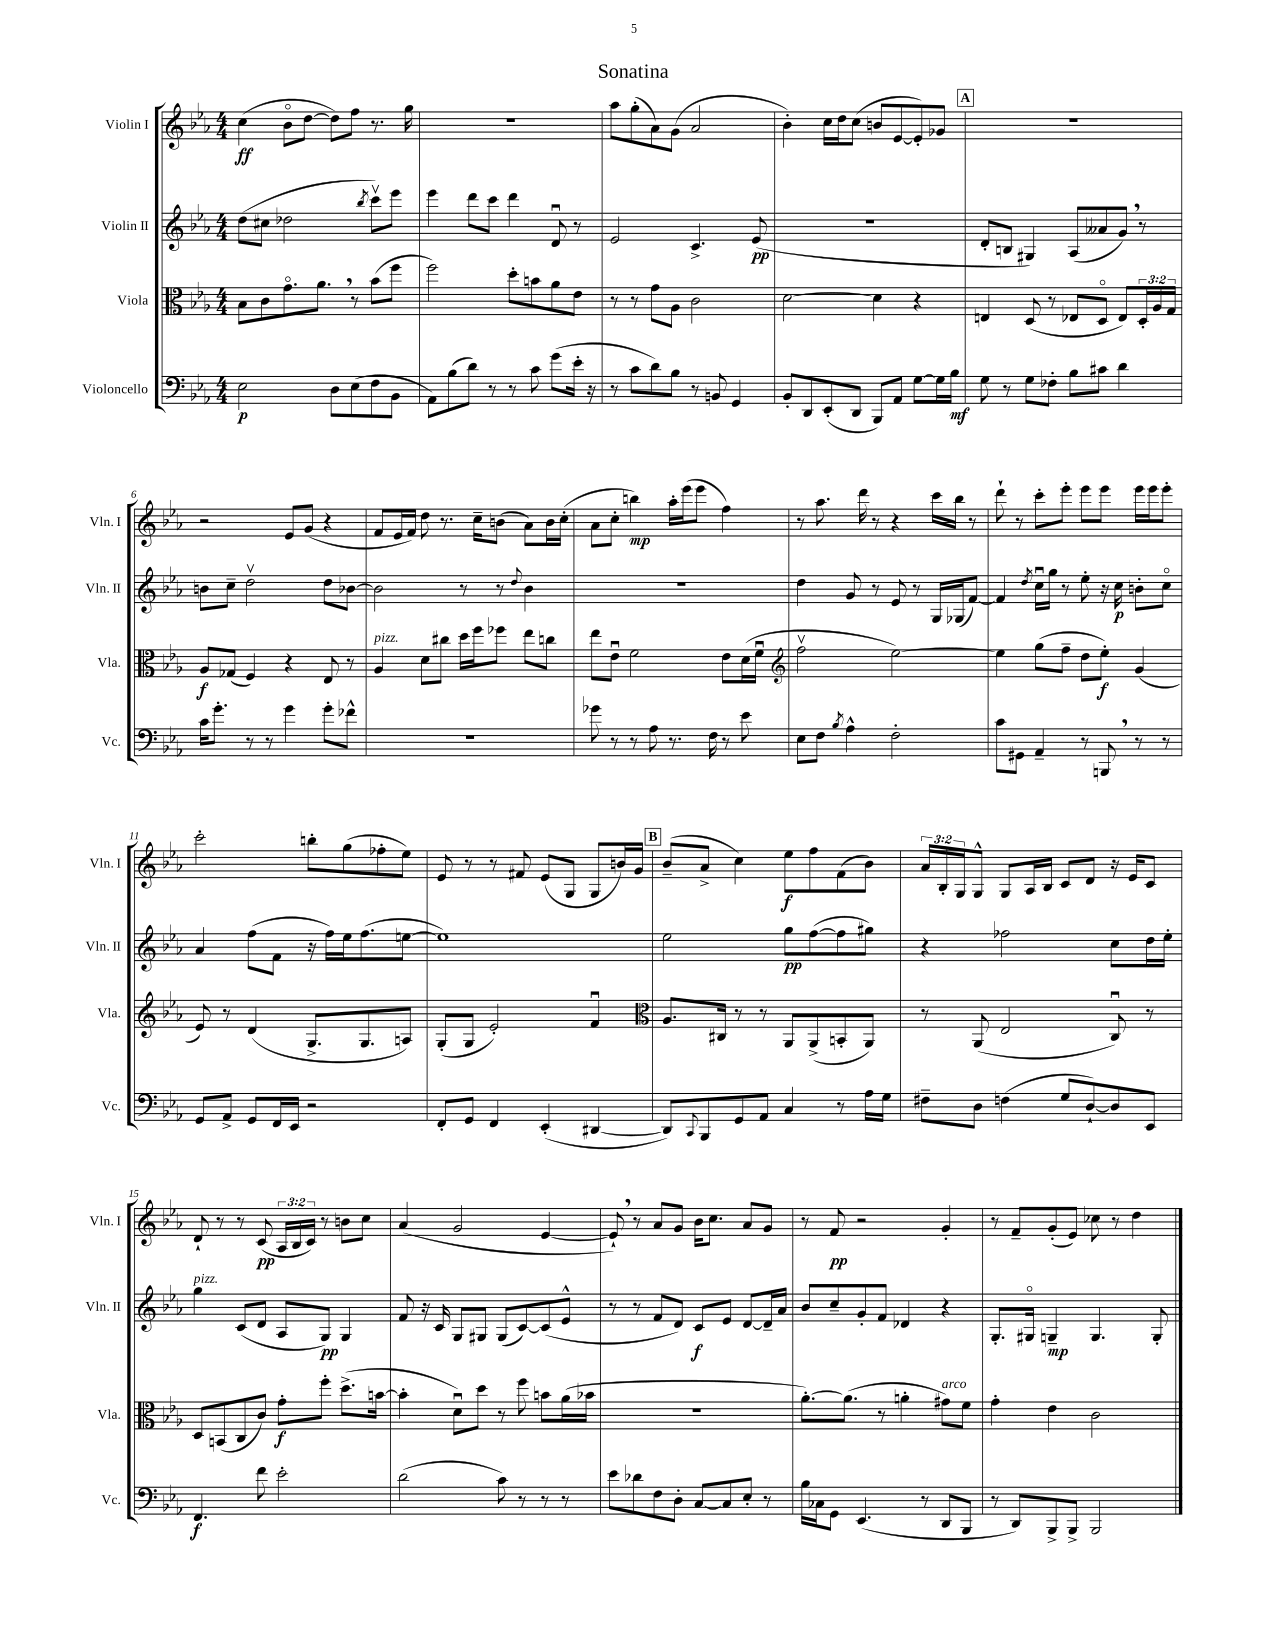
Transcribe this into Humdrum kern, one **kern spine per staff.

**kern	**dynam	**kern	**dynam	**kern	**dynam	**kern	**dynam
*part4	*part4	*part3	*part3	*part2	*part2	*part1	*part1
*staff4	*staff4	*staff3	*staff3	*staff2	*staff2	*staff1	*staff1
*I"Violoncello	*	*I"Viola	*	*I"Violin II	*	*I"Violin I	*
*I'Vc.	*	*I'Vla.	*	*I'Vln. II	*	*I'Vln. I	*
*clefF4	*	*clefC3	*	*clefG2	*	*clefG2	*
*k[b-e-a-]	*	*k[b-e-a-]	*	*k[b-e-a-]	*	*k[b-e-a-]	*
*M4/4	*	*M4/4	*	*M4/4	*	*M4/4	*
=1	=1	=1	=1	=1	=1	=1	=1
2E-\	p	8B-\L	.	(8dd\L	.	(4cc\	ff
.	.	8c\	.	8cc#X\J	.	.	.
.	.	8.g\	.	2dd-X\	.	8b-\L	.
.	.	.	.	.	.	[8dd\J	.
.	.	8.a-,\J	.	.	.	.	.
8D\L	.	.	.	.	.	8dd\L])	.
(8E-\	.	8r	.	.	.	8ff\J	.
.	.	.	.	8qbb-/	.	.	.
8F\	.	(8b-\L	.	8cccv\L)	.	8.r	.
8BB-\J	.	8ff\J	.	8eee-\J	.	.	.
.	.	.	.	.	.	16gg\	.
=2	=2	=2	=2	=2	=2	=2	=2
8AA-\L)	.	2ff\)	.	4eee-\	.	1r	.
(8B-\	.	.	.	.	.	.	.
8d\J)	.	.	.	8ddd\L	.	.	.
8r	.	.	.	8ccc\J	.	.	.
8r	.	8dd'\L	.	4ddd\	.	.	.
8c\	.	8bn\	.	.	.	.	.
(8g\L	.	8a-\	.	8du/	.	.	.
16e-'\Jk	.	8e-\J	.	8r	.	.	.
16r	.	.	.	.	.	.	.
=3	=3	=3	=3	=3	=3	=3	=3
8r	.	8r	.	2e-/	.	8aa-\L	.
8c\L	.	8r	.	.	.	(8gg'\	.
8d\)	.	8g\L	.	.	.	8a-\)	.
8B-\J	.	8A-\J	.	.	.	(8g\J	.
8r	.	2c\	.	4.c^/	.	2a-/	.
8BBn/	.	.	.	.	.	.	.
4GG/	.	.	.	.	.	.	.
.	.	.	.	(8e-/	pp	.	.
=4	=4	=4	=4	=4	=4	=4	=4
8BB-'/L	.	[2d\	.	1r	.	4b-'\)	.
8DD/	.	.	.	.	.	.	.
(8EE-'/	.	.	.	.	.	16cc\LL	.
.	.	.	.	.	.	16dd\J	.
8DD/J	.	.	.	.	.	(8cc\J	.
8BBB-/L)	.	4d\]	.	.	.	8bn/L	.
8AA-/J	.	.	.	.	.	[8e-/	.
[8G\L	.	4r	.	.	.	8e-'/])	.
16G\L]	.	.	.	.	.	8g-X/J	.
16B-\JJ	mf	.	.	.	.	.	.
!!LO:REH:place=s1:t=A
=5	=5	=5	=5	=5	=5	=5	=5
8G\	.	4En/	.	8d'/L	.	1r	.
8r	.	.	.	8Bn/J	.	.	.
8G\L	.	(8D/	.	4G#X/)	.	.	.
8F-X'\J	.	8r	.	.	.	.	.
8B-\L	.	8E-X/L	.	(8A-/L	.	.	.
8c#X\J	.	8D/J	.	8a--X/	.	.	.
4d\	.	8E-/L)	.	8g,/J)	.	.	.
.	.	24D'/L	.	8r	.	.	.
.	.	24A-/	.	.	.	.	.
.	.	24G/JJ	.	.	.	.	.
!!LO:LB:g=z
=6	=6	=6	=6	=6	=6	=6	=6
16c\KL	.	8A-/L	f	8bn\L	.	2r	.
8.g'\J	.	.	.	.	.	.	.
.	.	(8G-X/J	.	8cc~\J	.	.	.
8r	.	4F/)	.	2ddv\	.	.	.
8r	.	.	.	.	.	.	.
4g\	.	4r	.	.	.	8e-/L	.
.	.	.	.	.	.	(8g/J	.
8g'\L	.	8E-/	.	8dd\L	.	4r	.
8f-X^^\J	.	8r	.	[8b-X\J	.	.	.
=7	=7	=7	=7	=7	=7	=7	=7
!	!	!LO:TX:a:i:t=pizz.	!	!	!	!	!
1r	.	4A-/	.	2b-\]	.	8f/L	.
.	.	.	.	.	.	16e-/L	.
.	.	.	.	.	.	16f/JJ)	.
.	.	8d\L	.	.	.	8dd\	.
.	.	8cc#X\J	.	.	.	8.r	.
.	.	16dd\LL	.	8r	.	.	.
.	.	16ff\J	.	.	.	16cc~\KL	.
.	.	8ff-X\J	.	8r	.	(8bn\J	.
.	.	.	.	8qqdd/	.	.	.
.	.	8ee-\L	.	4b-\	.	8a-\L)	.
.	.	8ccn\J	.	.	.	16b\L	.
.	.	.	.	.	.	(16cc'\JJ	.
=8	=8	=8	=8	=8	=8	=8	=8
8g-X\	.	8ee-\L	.	1r	.	8a-\L	.
8r	.	8e-u\J	.	.	.	8cc'\J	.
8r	.	2f\	.	.	.	4bbn\)	mp
8A-\	.	.	.	.	.	.	.
8.r	.	.	.	.	.	16aa-'\LL	.
.	.	.	.	.	.	(16eee-\J	.
.	.	.	.	.	.	8eee-\J	.
16F\	.	.	.	.	.	.	.
8r	.	8e-\L	.	.	.	4ff\)	.
8e-\	.	(16d\L	.	.	.	.	.
.	.	16fu\JJ	.	.	.	.	.
=9	=9	=9	=9	=9	=9	=9	=9
*	*	*clefG2	*	*	*	*	*
8E-\L	.	2ffv\	.	4dd\	.	8r	.
8F\J	.	.	.	.	.	8.aa-\	.
8qB-/	.	.	.	.	.	.	.
4A-^^\	.	.	.	8g/	.	.	.
.	.	.	.	.	.	16ddd\	.
.	.	.	.	8r	.	8r	.
2F'\	.	[2ee-\)	.	8e-/	.	4r	.
.	.	.	.	8r	.	.	.
.	.	.	.	16G/LL	.	16ccc\LL	.
.	.	.	.	(16G-X/J	.	16bb-\JJ	.
.	.	.	.	[8f/J)	.	8r	.
=10	=10	=10	=10	=10	=10	=10	=10
8c\L	.	4ee-\]	.	4f/]	.	8ddd`\	.
8GG#X\J	.	.	.	.	.	8r	.
.	.	.	.	8qdd/	.	.	.
4AA-~/	.	(8gg\L	.	16ccu\LL	.	8ccc'\L	.
.	.	.	.	16gg\JJ	.	.	.
.	.	8ff~\J	.	8r	.	8eee-'\J	.
8r	.	8dd\L	.	8ee-'\	.	8eee-\L	.
8BBBn,/	.	8ee-'\J)	f	16r	.	8eee-\J	.
.	.	.	.	16cc\	p	.	.
8r	.	(4g/	.	8bn'\L	.	16eee-\LL	.
.	.	.	.	.	.	16eee-\J	.
8r	.	.	.	8cc\J	.	8eee-'\J	.
!!LO:LB:g=z
=11	=11	=11	=11	=11	=11	=11	=11
8GG/L	.	8e-/)	.	4a-/	.	2ccc'\	.
8AA-^/J	.	8r	.	.	.	.	.
8GG/L	.	(4d/	.	(8ff\L	.	.	.
16FF/L	.	.	.	8f\J	.	.	.
16EE-/JJ	.	.	.	.	.	.	.
2r	.	8.G^/L	.	16r	.	8bbn'\L	.
.	.	.	.	16ff\LL)	.	.	.
.	.	.	.	16ee-\J	.	(8gg\	.
.	.	8.G/	.	(8.ff\	.	.	.
.	.	.	.	.	.	8ff-X'\	.
.	.	8An/J)	.	[8een\J	.	8ee-\J)	.
=12	=12	=12	=12	=12	=12	=12	=12
8FF'/L	.	(8G'/L	.	1ee])	.	8e-/	.
8GG/J	.	8G/J	.	.	.	8r	.
4FF/	.	2e-'/)	.	.	.	8r	.
.	.	.	.	.	.	8f#X/	.
(4EE-'/	.	.	.	.	.	(8e-/L	.
.	.	.	.	.	.	8G/J	.
[4DD#X/	.	4fu/	.	.	.	8G/L	.
.	.	.	.	.	.	16bn/L)	.
.	.	.	.	.	.	16g/JJ	.
!!LO:REH:place=s1:t=B
=13	=13	=13	=13	=13	=13	=13	=13
*	*	*clefC3	*	*	*	*	*
8DD#/L])	.	8.A-/L	.	2ee-\	.	(8b-~/L	.
8qqCC/	.	.	.	.	.	.	.
8BBB-/	.	.	.	.	.	8a-^/J	.
.	.	16C#X/Jk	.	.	.	.	.
8GG/	.	8r	.	.	.	4cc\)	.
8AA-/J	.	8r	.	.	.	.	.
4C/	.	8AA-/L	.	8gg\L	pp	8ee-\L	f
.	.	(8AA-^/	.	([8ff\	.	8ff\	.
8r	.	8BBn'/	.	8ff\]	.	(8f\	.
16A-\LL	.	8AA-/J)	.	8gg#X\J)	.	8b-\J)	.
16G\JJ	.	.	.	.	.	.	.
=14	=14	=14	=14	=14	=14	=14	=14
8F#X~\L	.	8r	.	4r	.	24a-/LL	.
.	.	.	.	.	.	24B-'/	.
.	.	.	.	.	.	24G/J	.
8D\J	.	(8AA-/	.	.	.	8G^^/J	.
(4Fn\	.	2E-/	.	2ff-X\	.	8G/L	.
.	.	.	.	.	.	16A-/L	.
.	.	.	.	.	.	16B-/JJ	.
8G/L	.	.	.	.	.	8c/L	.
[8D`/)	.	.	.	.	.	8d/J	.
8D/]	.	8Cu/)	.	8cc\L	.	16r	.
.	.	.	.	.	.	16e-/KL	.
8EE-/J	.	8r	.	16dd\L	.	8c/J	.
.	.	.	.	16ee-'\JJ	.	.	.
!!LO:LB:g=z
=15	=15	=15	=15	=15	=15	=15	=15
!	!	!	!	!LO:TX:a:i:t=pizz.	!	!	!
4.FF/	f	8D/L	.	4gg\	.	8d`/	.
.	.	(8BBn/	.	.	.	8r	.
.	.	8C/	.	(8c/L	.	8r	.
8f\	.	8c/J)	.	8d/J	.	(8c/	pp
2e-'\	.	8g'\L	f	8A-/L	.	24A-/LL	.
.	.	.	.	.	.	24B-/	.
.	.	.	.	.	.	24c/JJ)	.
.	.	8ff'\J	.	8G/J)	pp	8r	.
.	.	(8.dd^\L	.	4G/	.	8bn\L	.
.	.	.	.	.	.	8cc\J	.
.	.	[16bn\Jk	.	.	.	.	.
=16	=16	=16	=16	=16	=16	=16	=16
(2d\	.	4b'\]	.	8f/	.	(4a-/	.
.	.	.	.	16r	.	.	.
.	.	.	.	16c/	.	.	.
.	.	8du\L)	.	8G/L	.	2g/	.
.	.	8dd\J	.	8G#X/J	.	.	.
8c\)	.	8r	.	(8G#/L	.	.	.
8r	.	8ff\	.	[8c/)	.	.	.
8r	.	8bn\L	.	(8c/]	.	[4e-/	.
8r	.	(16a-\L	.	8e-^^/J	.	.	.
.	.	16b-X\JJ	.	.	.	.	.
=17	=17	=17	=17	=17	=17	=17	=17
8e-\L	.	1r	.	8r	.	8e-`,/])	.
8d-X\	.	.	.	8r	.	8r	.
8F\	.	.	.	8f/L	.	8a-/L	.
8D'\J	.	.	.	8d/J)	.	8g/J	.
[8C/L	.	.	.	8c/L	f	16b-\KL	.
.	.	.	.	.	.	8.cc\J	.
8C/]	.	.	.	8e-/J	.	.	.
8E-'/J	.	.	.	[8d/L	.	8a-/L	.
8r	.	.	.	16d~/L]	.	8g/J	.
.	.	.	.	16a-/JJ	.	.	.
=18	=18	=18	=18	=18	=18	=18	=18
16B-\LL	.	[8.a-'\L)	.	8b-/L	.	8r	.
16C-X\J	.	.	.	.	.	.	.
8GG\J	.	.	.	8cc~/	.	8f/	pp
.	.	(8.a-\J]	.	.	.	.	.
(4.EE-/	.	.	.	8g'/	.	2r	.
.	.	8r	.	8f/J	.	.	.
.	.	4an'\	.	4d-X/	.	.	.
8r	.	.	.	.	.	.	.
!	!	!LO:TX:a:i:t=arco	!	!	!	!	!
8DD/L	.	8g#X\L)	.	4r	.	4g'/	.
8BBB-/J	.	8f\J	.	.	.	.	.
=19	=19	=19	=19	=19	=19	=19	=19
8r	.	4g'\	.	8.G'/L	.	8r	.
8DD/L)	.	.	.	.	.	8f~/L	.
.	.	.	.	16G#X/Jk	.	.	.
8BBB-^/	.	4e-\	.	4Gn~/	mp	(8g'/	.
8BBB-^/J	.	.	.	.	.	8e-/J)	.
2BBB-/	.	2c\	.	4.G/	.	8cc-X\	.
.	.	.	.	.	.	8r	.
.	.	.	.	.	.	4dd\	.
.	.	.	.	8G'/	.	.	.
==	==	==	==	==	==	==	==
*-	*-	*-	*-	*-	*-	*-	*-
